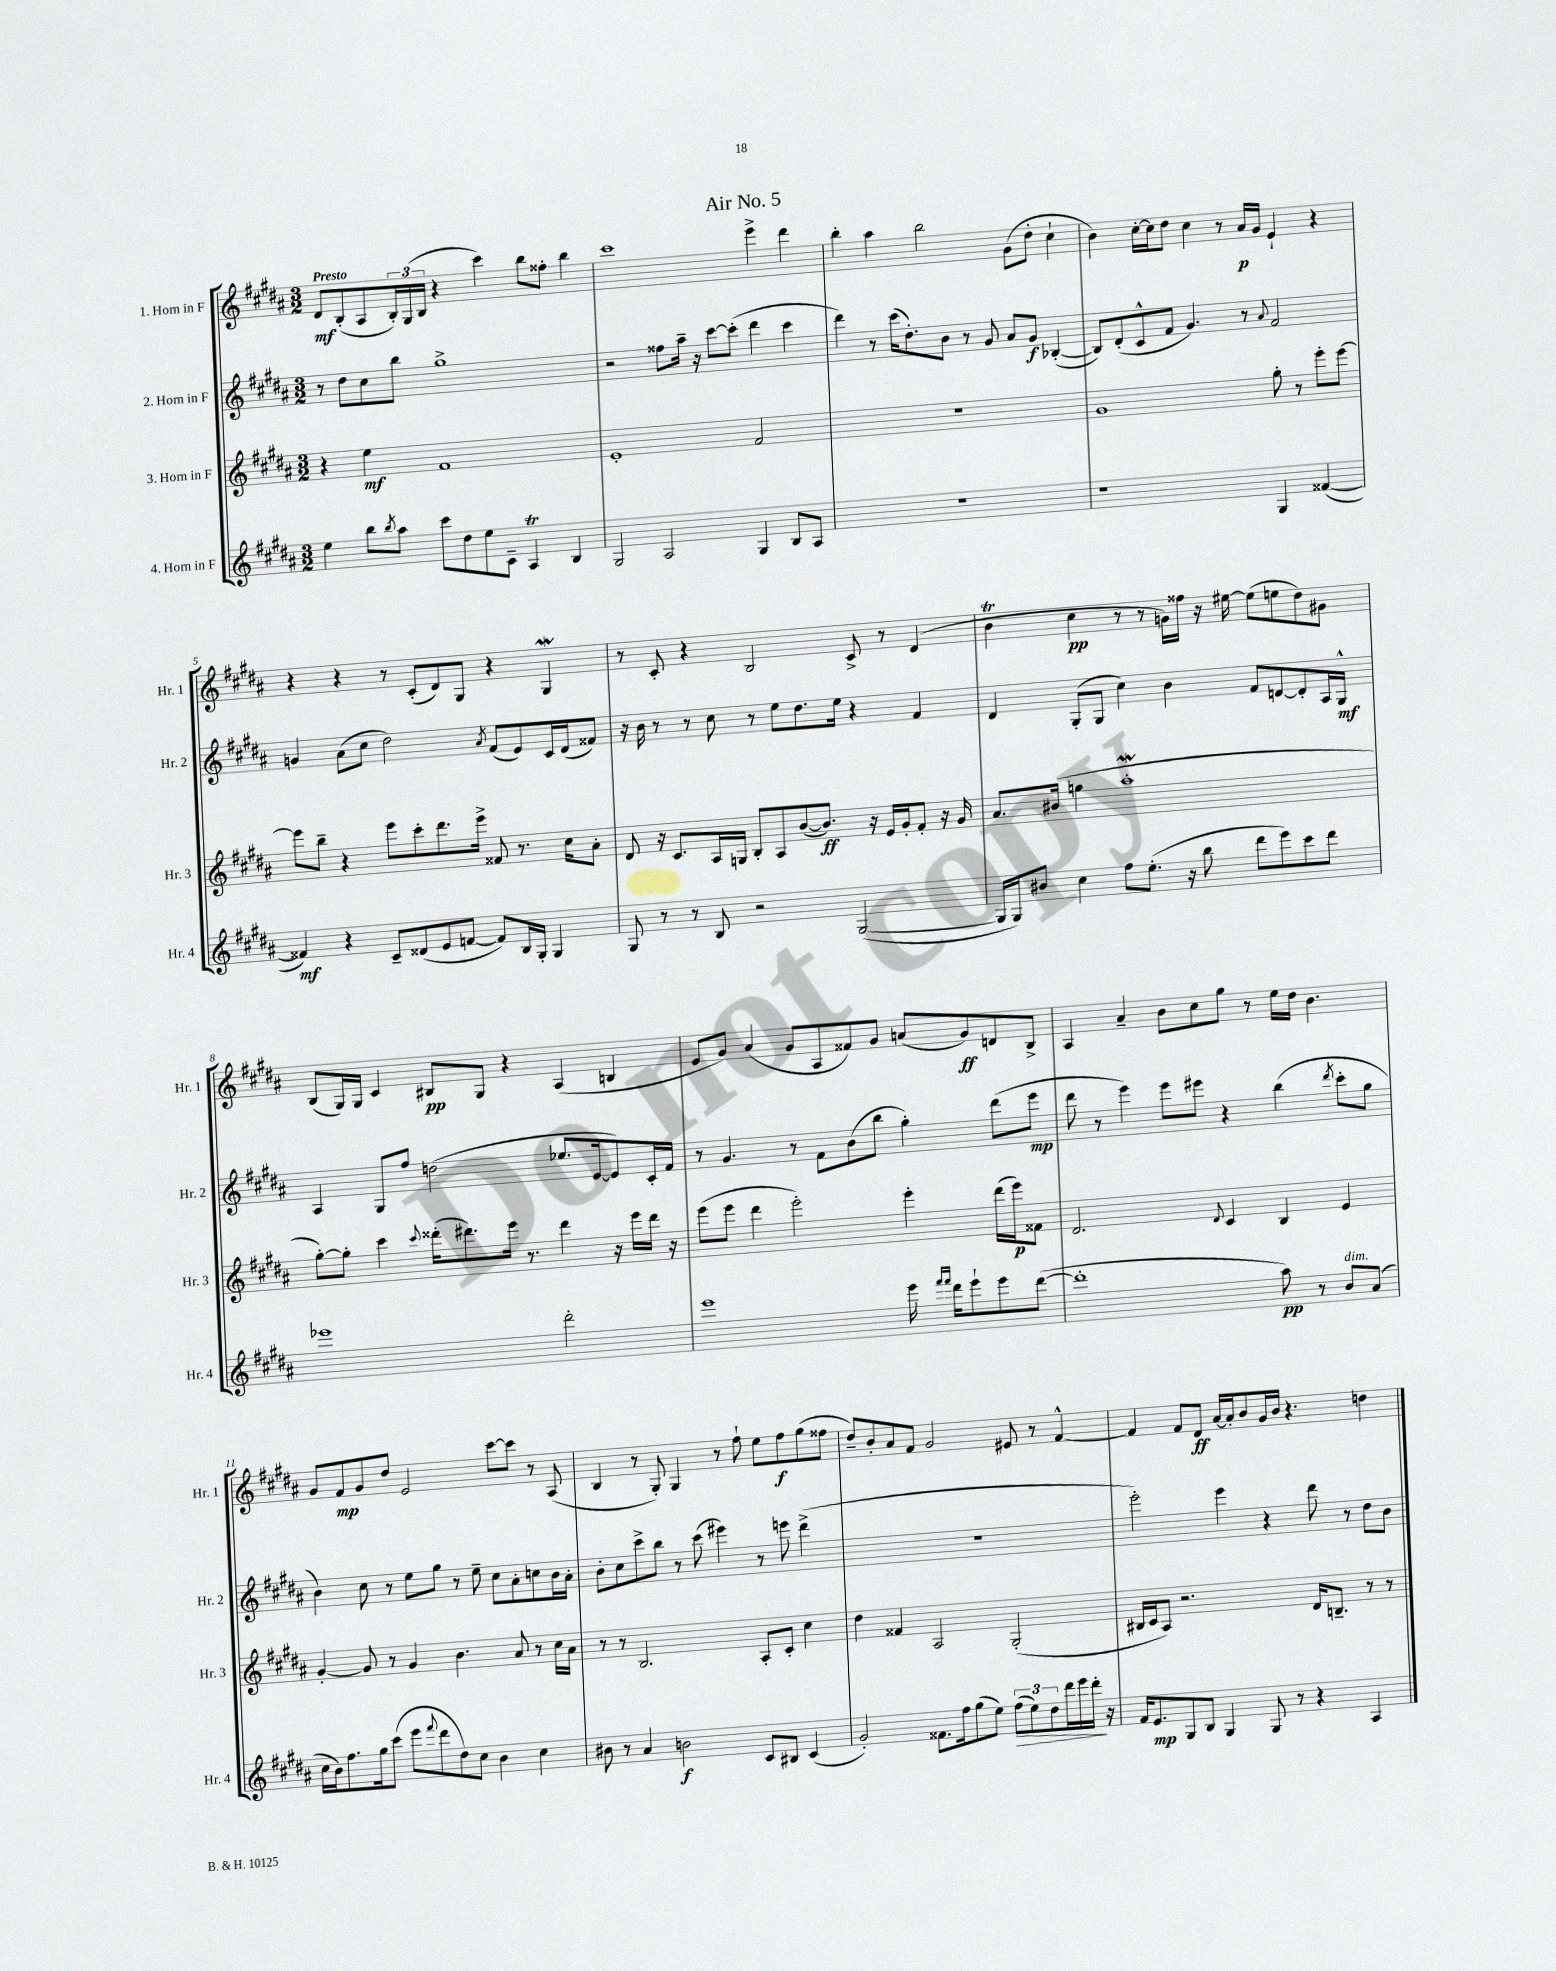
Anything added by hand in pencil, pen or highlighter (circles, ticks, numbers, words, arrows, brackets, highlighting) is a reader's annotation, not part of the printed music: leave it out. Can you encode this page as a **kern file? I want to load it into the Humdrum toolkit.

**kern	**kern	**kern	**kern
*staff4	*staff3	*staff2	*staff1
*clefG2	*clefG2	*clefG2	*clefG2
*k[f#c#g#d#a#]	*k[f#c#g#d#a#]	*k[f#c#g#d#a#]	*k[f#c#g#d#a#]
*M3/2	*M3/2	*M3/2	*M3/2
4ee	4r	8r	8d#
.	.	8dd#	(8B'
8bb	4ee	8cc#	8A#
8qbb	.	.	.
8aa#	.	8bb	24B')
.	.	.	(24G#
.	.	.	24B
8ccc#	1f#	1gg#^	4r
8dd#	.	.	.
8ee	.	.	4ccc#)
8c#~	.	.	.
4A#	.	.	8bb
.	.	.	8ff##'
4B	.	.	4bb
=	=	=	=
2G#	1e'	2r	1ccc#
2A#	.	8ff##	.
.	.	16aa#~	.
.	.	16r	.
.	.	[8ccc#	.
.	.	(8ccc#']	.
4G#	2f#	4ddd#	4eee^
8B	.	4ccc#	4ddd#
8A#	.	.	.
=	=	=	=
1.r	1.r	4ddd#)	4bb'
.	.	8r	4aa#
.	.	(16ccc#	.
.	.	8.dd#')	.
.	.	.	2bb
.	.	8b	.
.	.	8r	.
.	.	8g#	.
.	.	8a#	(8g#
.	.	8g#	8dd#'
.	.	([4B-'	4cc#`
=	=	=	=
1r	1g#	8B-])	4b)
.	.	(8d#'	.
.	.	8c#^^	[16cc#'
.	.	.	16cc#]
.	.	8f#	8dd#
.	.	4.g#)	4cc#
.	.	.	8r
.	.	8r	16a#
.	.	.	16g#
.	.	8qqa#	.
4G#	8gg#'	2f#	4e`
.	8r	.	.
([4f##	8eee'	.	4r
.	[8eee	.	.
=	=	=	=
4f##])	8eee]	4g	4r
.	8bb~	.	.
4r	4r	(8a#	4r
.	.	8cc#	.
8c#~	8eee	2dd#)	8r
(8d##	8ccc#'	.	(8c#'
8e	8.ddd#	.	8d#)
[8f	.	.	8G#
.	16eee^	.	.
.	.	8qa#	.
8f])	8f##	(8f#	4r
16B	8.r	8e)	.
16G#'	.	.	.
4G#	.	16c#	4G#
.	16cc#	(16d#	.
.	8a#'	8f##)	.
=	=	=	=
8G#	8d#	16r	8r
.	.	16b	.
8r	16r	8r	8c#'
.	8.c#	.	.
8r	.	8r	4r
8B	16A#	8cc#	.
.	16G	.	.
2r	8B'	8r	2B
.	8A#	8ee	.
.	([8b	8.dd#	.
.	8.b])	.	.
.	.	16ee	.
([2G#	.	4r	8c#^
.	16r	.	.
.	16e	.	8r
.	16g#'	.	.
.	8f#'	4f#	(4d#
.	16r	.	.
.	16g#	.	.
=	=	=	=
16G#]	8.a#	4d#	4b
16G#)	.	.	.
8b#	.	.	.
.	(16b#	.	.
4cc#	4gg	(8G#'	4cc#
.	.	8G#	.
8ff#	1aa#'	4cc#)	8r
(8.ee'	.	.	8r
.	.	4b	16g)
16r	.	.	16ff##
8bb	.	.	16r
.	.	.	[16ee#
8ddd#	.	8f#	(8ee#]
8eee)	.	[8d	8ee
8ccc#	.	8d']	8dd#)
8ddd#	.	16A#	8g#
.	.	16G#^^	.
=	=	=	=
1eee-	[8gg#')	4A#	(8B
.	8gg#']	.	16G#)
.	.	.	16G#
.	4ccc#	8G#	4c#
.	.	8ff#	.
.	8qqccc#	.	.
.	(16ddd##'	(2dd	8B#
.	8.ddd#)	.	.
.	.	.	8G#
.	16eee	.	4r
.	8.r	.	.
2ddd#'	4ddd#	8.ee-	(4A#
.	.	[16e	.
.	16r	8e])	4B
.	16eee	.	.
.	16ddd#	16c#'	.
.	16r	16f#	.
=	=	=	=
1eee	(8eee	8r	8e
.	8eee	4.g#	8g#)
.	4ddd#	.	(4a#
.	2eee')	8r	8g#
.	.	8f#	8A#
.	.	(8b	8f##)
.	.	8bb	8g#
16eee	4eee'	4gg#')	(8a
16qqfff#	.	.	.
16qqfff#	.	.	.
16ddd#	.	.	.
8eee`	.	.	8g#)
8eee	(16ddd#	(8ddd#	8d
.	16eee)	.	.
([8ddd#	8f##	8eee	8B^
=	=	=	=
1ddd#']	2.d#	8ddd#	4A#
.	.	8r	.
.	.	4eee)	4a#~
.	.	8eee	8b
.	.	8eee#	8cc#
.	8qqd#	.	.
.	4c#	4r	8gg#
.	.	.	8r
8aa#)	4B	(4bb	16ee
.	.	.	16dd#
8r	.	.	4.b
.	.	8qddd#	.
8b	4e	8ccc#'	.
(8a#	.	8gg#	.
=	=	=	=
16cc#	[4g#'	4b)	8g#
16b)	.	.	.
8.ff#	.	.	8f#
.	8g#]	8cc#	8g#
16gg#	.	.	.
(8ccc#	8r	8r	8dd#
8eee	4g#	8ee	2e
8qqfff#	.	.	.
8ddd#	.	8gg#	.
8dd#)	4.b	8r	.
8cc#	.	8ee~	.
4b	.	8cc#	[8ccc#
.	8a#	8a#'	8ccc#]
4cc#	8r	8cc	8r
.	16cc#	16b	(8A#
.	16a#	16a#'	.
=	=	=	=
8b#	8r	8b'	4B
8r	8r	8cc#	.
4a#	2.B	8ccc#^	8r
.	.	8bb	8G#')
2b	.	8r	4G#
.	.	(8ccc#	.
.	.	4eee#)	8r
.	.	.	8ff#`
8c#	8A#'	8r	8ee
8B#	8c#'	8eee	8ff#
(4c#	4cc#	(4ddd#^	(8gg#
.	.	.	8ff##
=	=	=	=
2g#')	4dd#	1.r	8dd#~)
.	.	.	8b'
.	4f##	.	8a#
.	.	.	8f#
8.f##	2A#	.	2g#
16ff#	.	.	.
(8gg#	.	.	.
8ee)	.	.	.
(12ff#	(2G#'	.	8e#
12ee)	.	.	.
.	.	.	8r
12dd#	.	.	.
16ddd#	.	.	[4f#^^
16eee	.	.	.
16ddd#'	.	.	.
16r	.	.	.
=	=	=	=
16f#	16B#	2eee')	4f#]
8.e	16c#	.	.
.	8A#)	.	.
8G#	2.r	.	8f#
8B	.	.	8d#
4G#	.	4eee	[16a#
.	.	.	16a#']
.	.	.	8b
8G#	.	4r	16g#
.	.	.	16b
8r	.	.	4.r
4r	16d#	8ddd#	.
.	8.B~	.	.
.	.	8r	.
4A#	8r	8dd#	4dd
.	8r	8b	.
==	==	==	==
*-	*-	*-	*-
